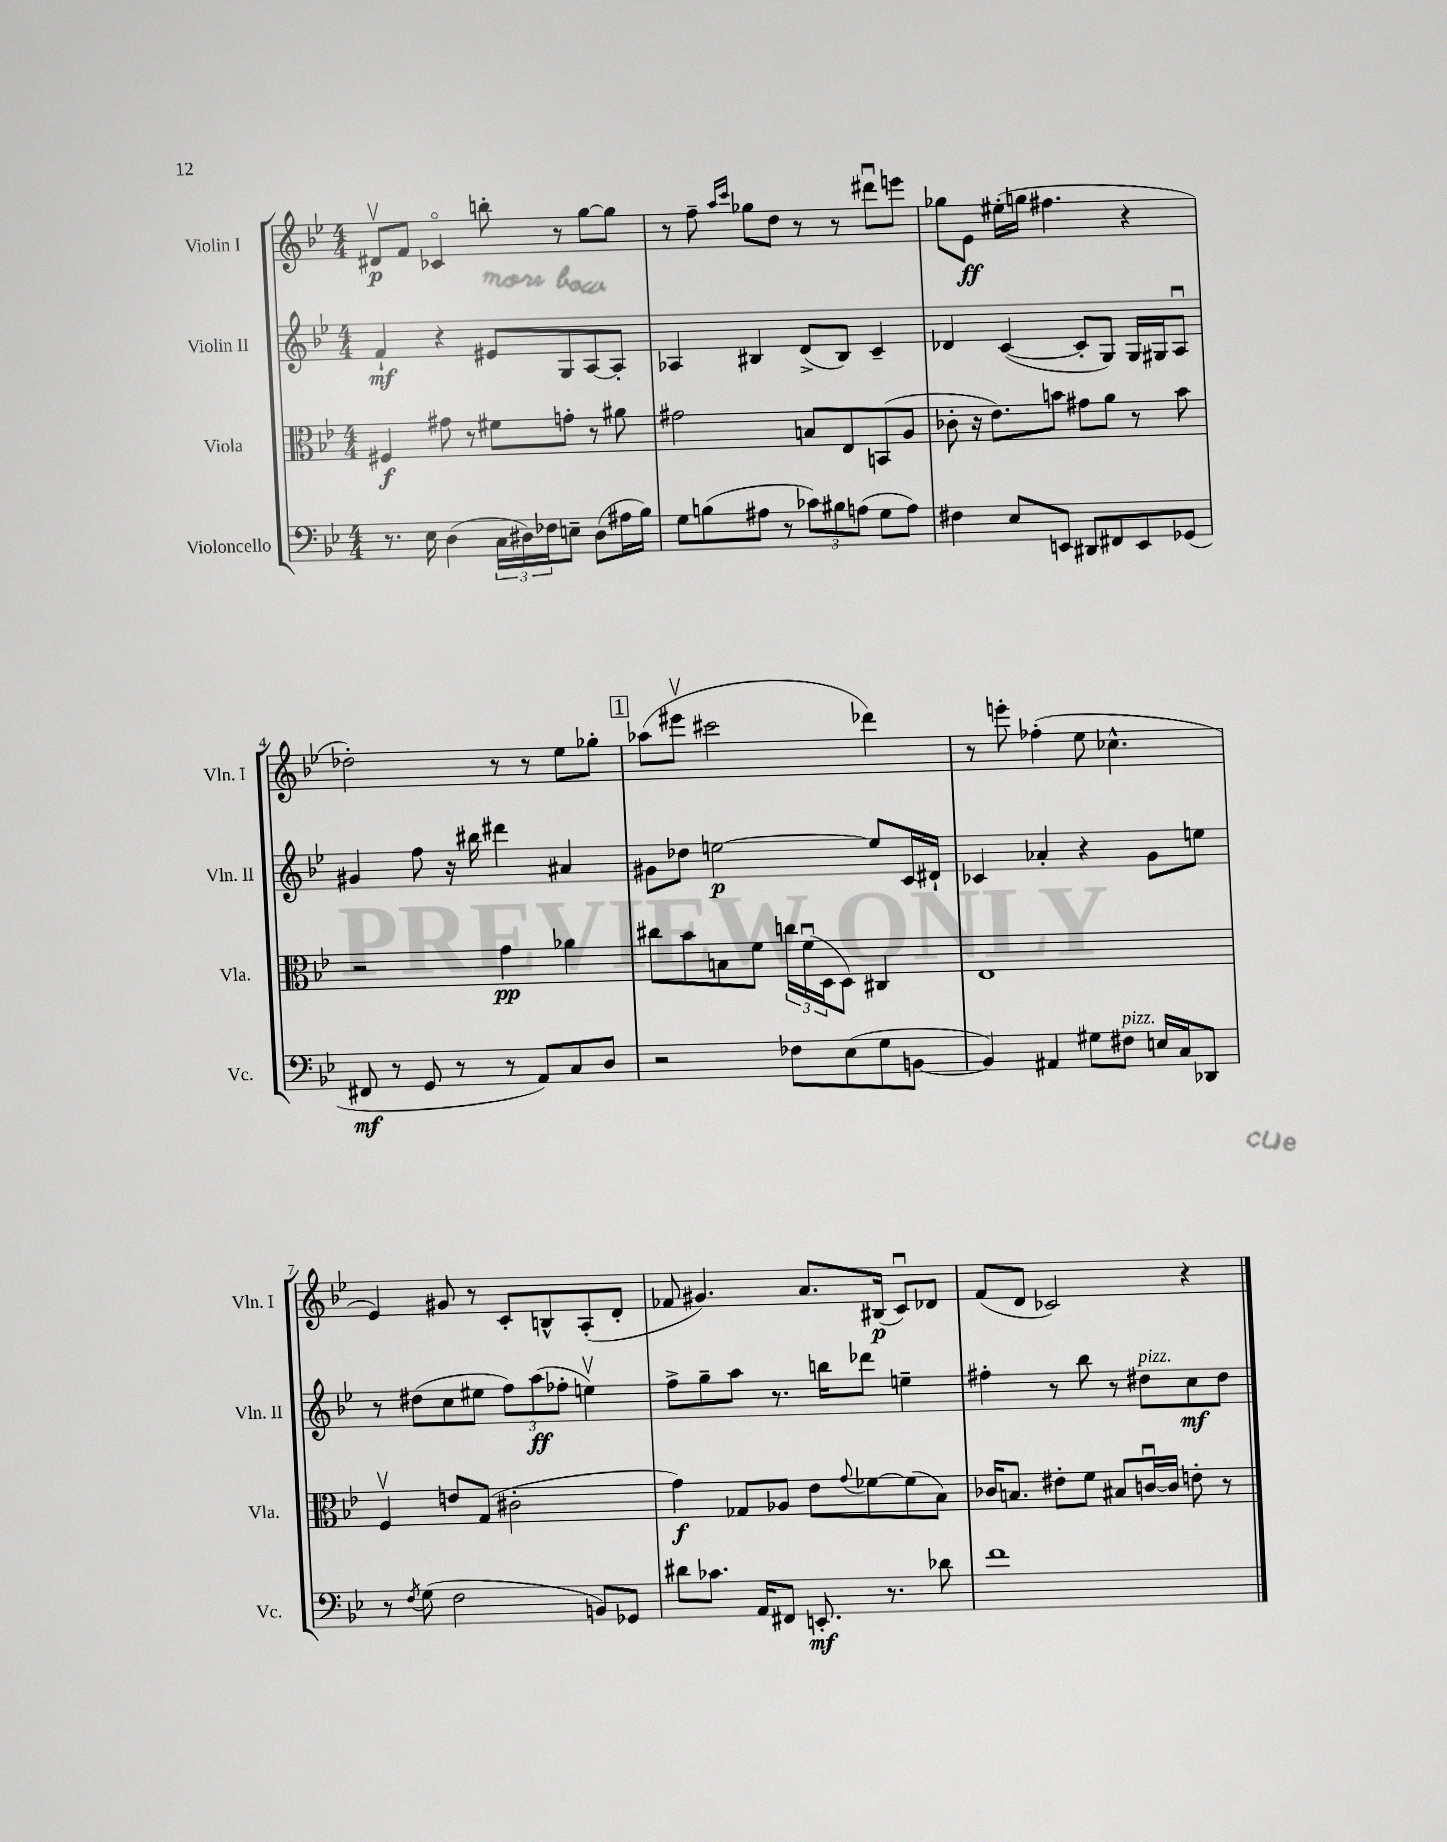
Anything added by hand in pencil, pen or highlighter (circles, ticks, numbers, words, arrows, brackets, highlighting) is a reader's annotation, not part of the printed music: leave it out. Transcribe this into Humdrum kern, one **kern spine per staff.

**kern	**kern	**kern	**kern
*staff4	*staff3	*staff2	*staff1
*clefF4	*clefC3	*clefG2	*clefG2
*k[b-e-]	*k[b-e-]	*k[b-e-]	*k[b-e-]
*M4/4	*M4/4	*M4/4	*M4/4
8.r	4F#	4f`	8d#v
.	.	.	8f
16E-	.	.	.
(4D	8g#	4r	4c-o
.	8r	.	.
24C	8f#	8e#	8bb'
24D#)	.	.	.
24F-	.	.	.
8E~	8g'	8G	8r
(8D#	8r	[8A	[8gg
16A#	8a#	8A']	8gg]
16B-)	.	.	.
=	=	=	=
8G	2g#	4A-	8r
(8B	.	.	8ff~
.	.	.	16qqaa
.	.	.	16qqccc
8A#	.	4B#	8gg-
8r	.	.	8dd
12c-)	8B	(8d^	8r
12B#	.	.	.
.	8E-	8B#)	8r
(12A	.	.	.
8G	(8BB	4c~	8ddd#u
8A)	8A	.	8eee
=	=	=	=
4F#	8c-'	4d-	8gg-
.	16r	.	8e-
.	8.e-)	.	.
8E-	.	([4c	(16ee#'
.	.	.	16gg
8EE	8b	.	4.ff#
8DD#	8g#	8c']	.
8FF#	8a	8G)	.
8EE	8r	16G	4r
.	.	16G#	.
(8GG-	8b	8Au	.
=	=	=	=
8FF#	2r	4g#	2dd-')
8r	.	.	.
8GG	.	8ff	.
8r	.	16r	.
.	.	16bb#	.
8r	4g	4ddd#	8r
8AA)	.	.	8r
8C	4a-	4a#	8ee-
8D	.	.	8gg-'
=	=	=	=
2r	8cc#	8g#	(8aa-
.	8b-	8dd-	8eee#v
.	8B	[2ee	2ccc#
.	8f	.	.
8F-	24cc	.	.
.	(24fu	.	.
.	24D	.	.
(8E-	8D)	.	.
8G	4C#	8ee]	4ddd-)
[8BB	.	16c	.
.	.	16d#`	.
=	=	=	=
4BB])	1E-	4c-	8r
.	.	.	8eee'
4AA#	.	4a-'	(4ff-'
8G#	.	4r	8ee-
8F#	.	.	4.cc-^^
16E	.	8g	.
16C	.	.	.
8DD-	.	8ee	.
=	=	=	=
8r	4Fv	8r	4e-)
8qF	.	.	.
(8G	.	(8dd#	.
2F	8e	8cc	8g#
.	(8G	8ee#	8r
.	2c#'	12ff)	8c'
.	.	(12aa	.
.	.	.	8B^^
.	.	12ff-'	.
8BB)	.	4eev)	(8A'
8GG-	.	.	8d'
=	=	=	=
8d#	4g)	8ff^	8f-
8.c-	.	8gg~	4.g#)
.	8G-	8aa	.
16AA	.	.	.
8FF#	8A-	8.r	.
8.EE'	8e-	.	8.a
.	.	16bb	.
.	8qqg	.	.
.	[8f-	8ddd-	.
8.r	.	.	(16B#
.	(8f-]	4ee~	8cu)
8d-	8B-)	.	8d-
=	=	=	=
1f	16c-	4ff#'	(8f
.	8.B	.	.
.	.	.	8d
.	8e#'	8r	2c-)
.	8f	8bb-	.
.	8B#	8r	.
.	[16cu	8dd#	.
.	16c]	.	.
.	8e'	8cc	4r
.	8r	8dd#	.
==	==	==	==
*-	*-	*-	*-
